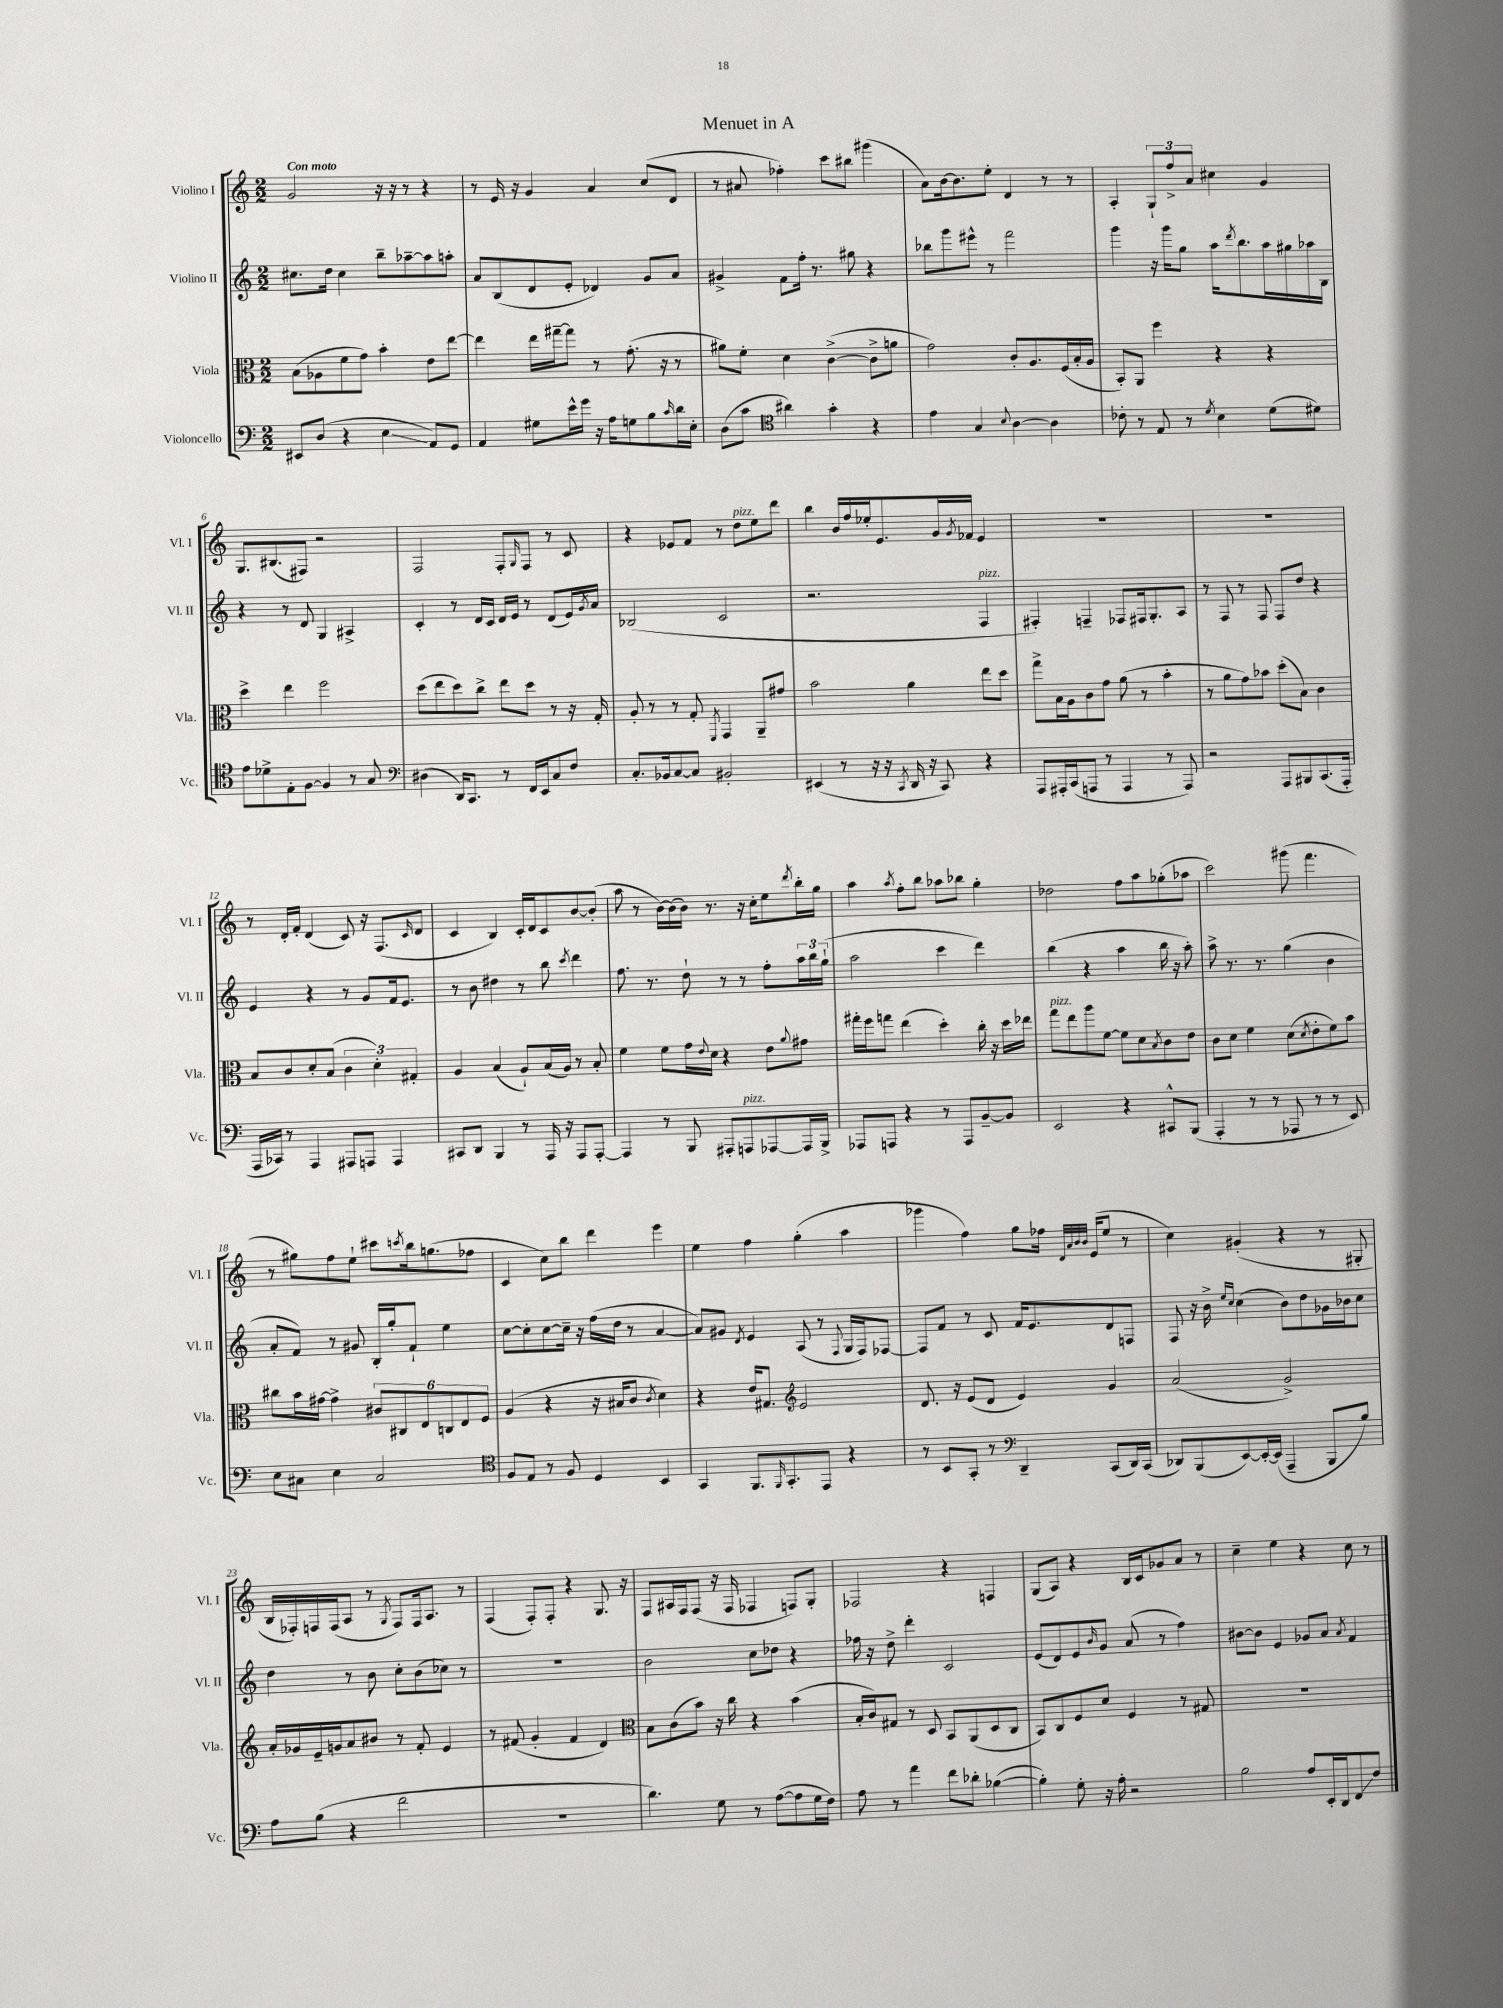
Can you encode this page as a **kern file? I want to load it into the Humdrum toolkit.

**kern	**kern	**kern	**kern
*staff4	*staff3	*staff2	*staff1
*clefF4	*clefC3	*clefG2	*clefG2
*k[]	*k[]	*k[]	*k[]
*M2/2	*M2/2	*M2/2	*M2/2
8EE#	(8B	8.cc#	2g
(8D	8A-	.	.
.	.	16dd	.
4r	8f	4cc#	.
.	8g)	.	.
4E	4b'	8bb~	16r
.	.	.	16r
.	.	[8aa-~	8r
8AA)	8e	8aa-]	4r
8GG	[8ee	8aa'	.
=	=	=	=
4AA	4ee]	8a	8r
.	.	(8B	16e
.	.	.	16r
8G#	16ee	8d	4g
.	[16gg#~	.	.
16e^^	8gg#]	8e'	.
16g	.	.	.
16r	8r	4d-)	4a
16A	.	.	.
8G	(8.g'	.	.
8B	.	8g	(8cc
.	16r	.	.
16qqc	.	.	.
16d	8r	8a	8d
16E'	.	.	.
=	=	=	=
(8D	8a#)	4g#^	8r
8c	8f'	.	8a#
*clefC4	*	*	*
4a#)	4d	8f	4ff-')
.	.	16ff'	.
.	.	8.r	.
4g'	([4c^	.	8ccc
.	.	8gg#	8bb#
4r	8c^]	4r	(4ggg#
.	8a	.	.
=	=	=	=
4e	2g)	8bb-	8a)
.	.	8ggg	[16b
.	.	.	8.b]
4G	.	8eee#^^	.
.	.	8r	8ee'
8qqB	.	.	.
[4A	8c'	2fff	4d
.	8.A	.	.
4A]	.	.	8r
.	(16F	.	.
.	16B'	.	8r
.	16A	.	.
=	=	=	=
8c-'	8BB')	4ggg	4A'
8r	8AA	.	.
8E	4ff	16r	12G`
.	.	16ggg	.
.	.	.	12ff^
8r	.	8gg	.
.	.	.	12a
8qd	.	.	.
4B	4r	16aa	4cc#
.	.	8qddd	.
.	.	8.bb	.
(8d	4r	16aa	4g
.	.	16gg#	.
8d#)	.	16aa-	.
.	.	16B	.
=	=	=	=
8e	4dd^	4r	8.G
8d-^	.	.	.
.	.	.	(8.B#
8E'	4ee	8r	.
[8F	.	8d	8F#)
4F]	2ff	4G	2r
8r	.	4A#^	.
8G	.	.	.
=	=	=	=
*clefF4	*	*	*
(4D#	(8dd	4c'	2F
.	8ee	.	.
16DD)	8dd)	8r	.
8.CC	.	.	.
.	8cc^	16d	.
.	.	16c	.
8r	8ee	16d	8F'
.	.	16e	.
.	.	.	16qqG
16FF	8dd	8r	8F
16EE	.	.	.
8C	8r	(8d	8r
8F	16r	16e)	8c
.	.	8qg	.
.	16G'	16a	.
=	=	=	=
8.C'	8A'	(2B-	4r
.	8r	.	.
16BB-	.	.	.
[8C	8r	.	8e-
8C]	8G'	.	8f
.	8qFF	.	.
2BB#'	4GG	2c	8r
.	.	.	8dd
.	8AA~	.	8ee
.	8g#	.	8ddd
=	=	=	=
(4EE#	2b	2.r	4bb
8r	.	.	16b
.	.	.	16ff
16r	.	.	16ee-'
16r	.	.	8.e
8qCC	.	.	.
16DD	4a	.	.
16r	.	.	.
8CC)	.	.	16g
.	.	.	8qg
.	.	.	16f-
4r	8ee	4F	4e
.	8dd	.	.
=	=	=	=
8AAA	8gg^	4F#')	1r
16AAA#'	16B	.	.
(16CC	16A	.	.
8AAA	8c	4F~	.
8r	8g	.	.
4AAA	(8a	8F-	.
.	8r	16F#	.
.	.	8.G'	.
8r	4b'	.	.
8AAA)	.	8A	.
=	=	=	=
2r	8r	8r	1r
.	8a	8F	.
.	8g)	8r	.
.	8b-	8F	.
8AAA	(8dd'	8F	.
8BBB#	8B)	8dd	.
(8.CC	4c	4r	.
16AAA'	.	.	.
=	=	=	=
16AAA	8B	4e	8r
16CC-)	.	.	.
8r	8c	.	16d'
.	.	.	16f'
4AAA	8d'	4r	(4d
.	(8B	.	.
8AAA#	6c	8r	8c)
8AAA	.	8g	16r
.	6d')	.	.
.	.	.	(8.F
4AAA	.	16f	.
.	.	8.e	.
.	6G#'	.	.
.	.	.	16qqc
.	.	.	8d
=	=	=	=
8CC#	4A	8r	4c
8DD	.	8b	.
4BBB	(4B	4dd#	4B)
8r	8A`)	8r	16c'
.	.	.	16d
16AAA	(16B	8bb	8c
16r	16A)	.	.
.	.	8qccc	.
8AAA	8r	4ddd	[8b
[8AAA'	8B'	.	(8b']
=	=	=	=
4AAA]	4f	8.ff	8aa
.	.	.	8r
.	.	8.r	.
8r	8f	.	[16b)
.	.	.	(16b]
8BBB	16g	8dd`	16b)
.	8qqe	.	.
.	16d	.	8.r
8AAA#'	4r	8r	.
8AAA	.	8r	16r
.	.	.	16cc'
[8AAA-	8e	8ff'	8ee
.	8qqa	.	8qddd
16AAA-]	8g#	24aa	16bb'
.	.	24bb	.
16BBB^	.	.	16gg
.	.	(24gg`	.
=	=	=	=
8AAA-	16gg#'	2aa	4aa
.	16ff	.	.
8AAA	8gg	.	.
.	.	.	8qaa
4r	(4ee	.	8ff'
.	.	.	8bb
8r	4dd')	4ccc	8aa-
8AAA	.	.	8bb-
[8BB~	16cc'	4ddd)	4gg'
.	16r	.	.
8BB]	16dd	.	.
.	16ee-	.	.
=	=	=	=
2EE	8gg	(4bb	2dd-
.	8ee	.	.
.	8aa	4r	.
.	[8f	.	.
4r	8f]	4aa	8ff
.	8d	.	8aa
.	8qB	.	.
8CC#^^	8c	16bb	(8gg-'
.	.	16r	.
(8BBB	8e	8aa')	8aa-
=	=	=	=
4AAA'	8c	8aa^	2ccc)
.	8d	8.r	.
8r	4f	.	.
.	.	8.r	.
8r	.	.	.
8AAA-	(8d	(4gg	(8ggg#
.	8qd	.	.
8r	8e'	.	4.fff
8r	8f)	4b	.
8EE)	8b	.	.
=	=	=	=
8E	8cc#	8a'	8r
8C#	16b	8f)	8gg#)
.	[16g#	.	.
4E	4g#^]	8r	8ff
.	.	8g#	8ee`
2C#	12c#	16B'	8ccc#
.	.	16gg'	.
.	12C#	.	.
.	.	.	8qccc
.	.	8f`	16bb
.	12E	.	.
.	.	.	(8.gg
.	12C	4ee	.
.	12E	.	.
.	.	.	8ff-
.	12F	.	.
=	=	=	=
*clefC4	*	*	*
8F	(4A	[8cc	4c
8E	.	8cc']	.
8r	4r	[8cc	8cc)
8F	.	16cc~]	8bb
.	.	16r	.
4D	16r	(16ff	4ddd
.	16B#	16dd	.
.	8c	8r	.
.	8qc	.	.
4BB	4d)	[4a	4eee
=	=	=	=
4GG	4r	8a])	4ee
.	.	8g#	.
.	.	8qd	.
8.FF	16e	4e	4ff
.	8.G#	.	.
16qqFF	.	.	.
8.GG'	.	.	.
*	*clefG2	*	*
.	2e	(8A	(4gg'
8EE	.	8r	.
.	.	8qqF	.
4r	.	16G	4aa
.	.	16F)	.
.	.	[8F-	.
=	=	=	=
8r	8.d	8F-]	4ggg-
8BB	.	8f	.
.	16r	.	.
8GG'	(8e	8r	4ff)
8r	8d	8c	.
*clefF4	*	*	*
4DD~	4e)	16f	8gg
.	.	8.e	.
.	.	.	16ff-
.	.	.	32qqd
.	.	.	32qqa
.	.	.	32qqb
.	.	.	32qqb
.	.	.	(16e
(8CC	4g	8d	8ee
16DD)	.	8F	8r
(16CC	.	.	.
=	=	=	=
8DD-)	(2a	8F	4cc)
(8BBB	.	16r	.
.	.	16b^	.
.	.	16qqee	.
.	.	16qqcc	.
[8EE)	.	(4cc	(4g#'
16EE'_	.	.	.
(16EE]	.	.	.
4AAA~	2g^)	8b)	4r
.	.	8dd	.
8BBB	.	16g-	8r
.	.	16b-	.
8B)	.	8cc	8G#'
=	=	=	=
8A	16a'	4dd	16B
.	16g-	.	16F-')
(8B	16e~	.	16F
.	16g	.	(16F
4r	8a	8r	8A
.	8b#	8b	8r
.	.	.	8qG
2f	8r	8cc'	8F)
.	8f'	(8b	16F
.	.	.	8.A
.	4e	8cc-)	.
.	.	8r	8r
=	=	=	=
1r	8r	1r	(4F
.	(8f#	.	.
.	4g'	.	8F')
.	.	.	8F'
.	4f#	.	4r
.	4d)	.	8.G
.	.	.	16r
=	=	=	=
*	*clefC3	*	*
4.d)	8B	2b	8F
.	(8c	.	16A#
.	.	.	16F
.	8b)	.	(8F
8G	16r	.	16r
.	16cc	.	16F
8r	4r	8cc	4F-
([8A	.	8dd-	.
8A]	(4b	4r	8F)
16G	.	.	8G'
16F)	.	.	.
=	=	=	=
8A	16B'	16ff-	2F-
.	16c)	16r	.
8r	8G#	8dd^	.
4a	8r	4ddd'	.
.	8D	.	.
8f	8BB	2c	4r
8d-'	(8AA	.	.
([4B-	8D	.	4F
.	8C	.	.
=	=	=	=
4B-'])	8BB)	(8e	(8G
.	8C	8d)	8A)
8G'	8F	8e	4r
.	.	16qqb	.
16r	8d	8g	.
16A'	.	.	.
2r	4F	(8a	16B
.	.	.	16c
.	.	8r	8g-
.	8r	4ff)	8a
.	8G#	.	8r
=	=	=	=
2B	1r	[8b#	4cc~
.	.	8b#]	.
.	.	4e	4ee
8A	.	8g-	4r
16EE'	.	8a	.
16DD	.	.	.
.	.	8qa	.
8FF	.	4f	8cc
8F	.	.	8r
==	==	==	==
*-	*-	*-	*-
